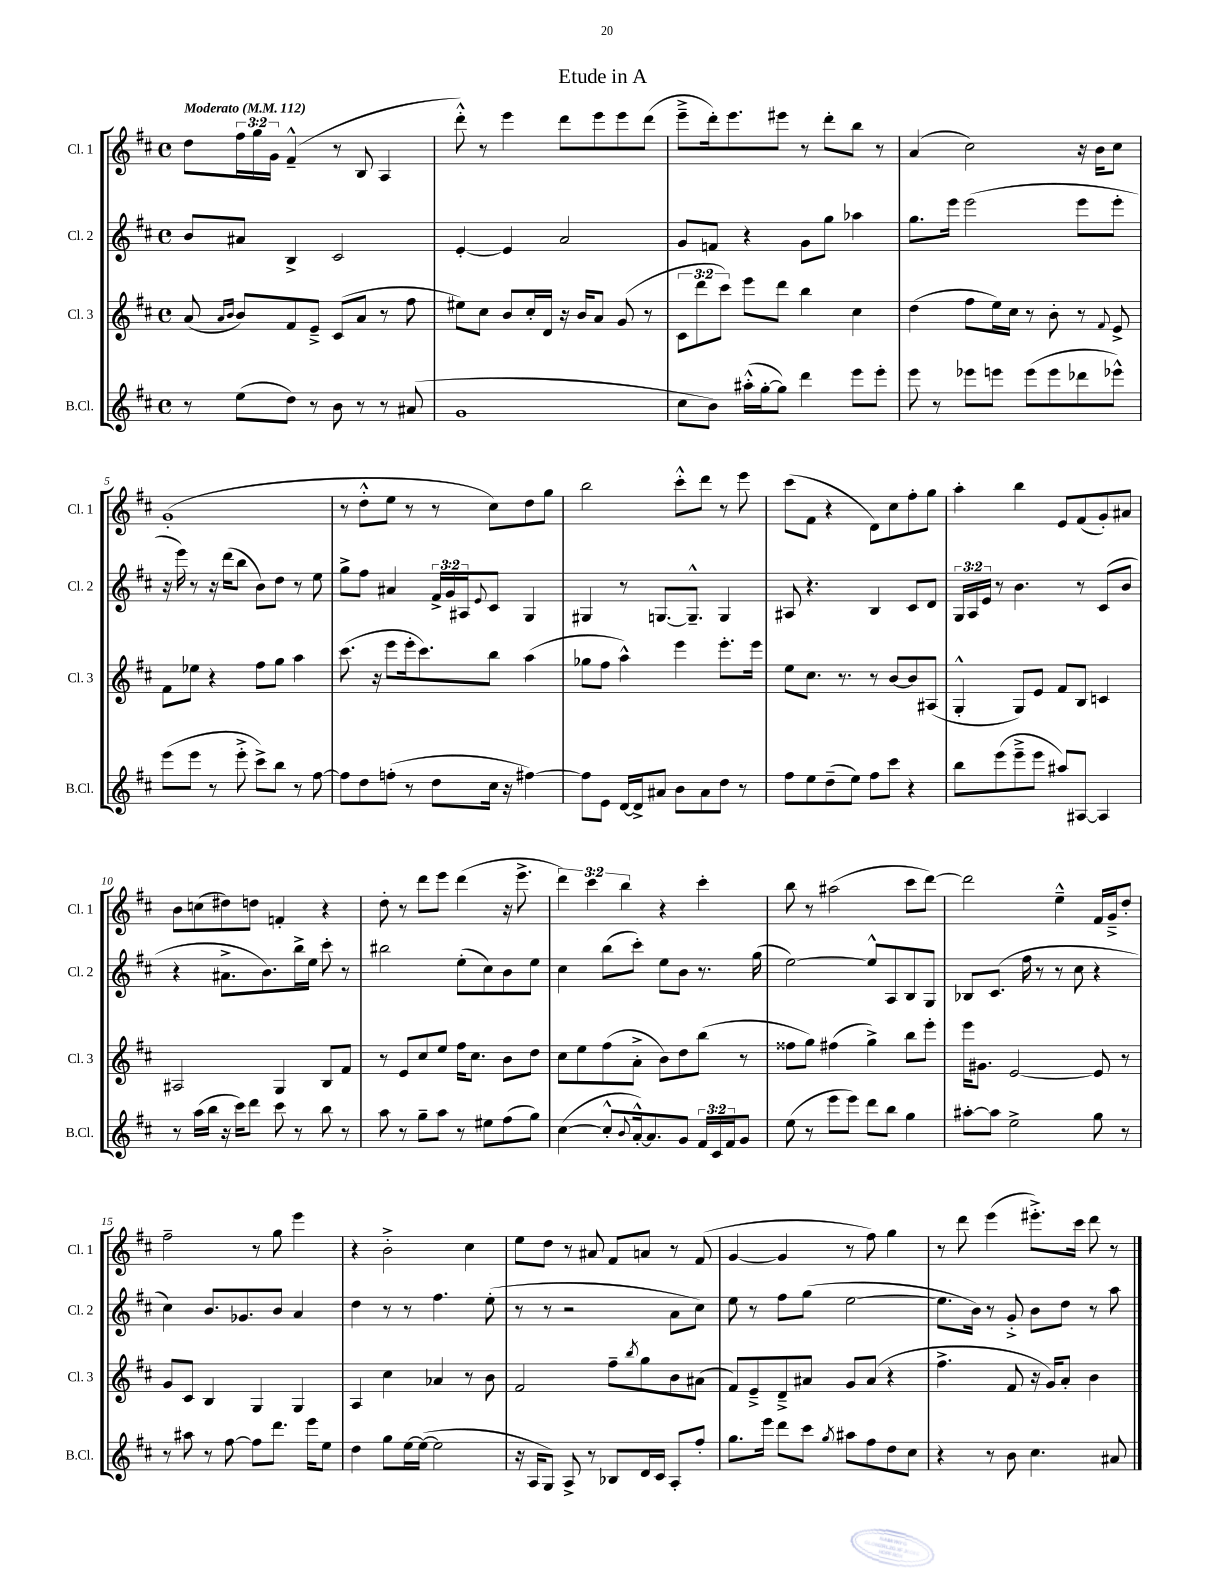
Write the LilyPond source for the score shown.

\header { title = "Etude in A" }
<<
\new StaffGroup <<
\new Staff = "s0" \with { instrumentName = "Cl. 1" shortInstrumentName = "Cl. 1" } {
    \clef treble \key d \major \defaultTimeSignature \time 4/4 \override Staff.TupletNumber.text = #tuplet-number::calc-fraction-text \tempo "Moderato" 4 = 112
    d''8 \tuplet 3/2 { fis''16 g''16 g'16 } fis'4---^( r8 b8 a4 |
    d'''8-.-^) r8 e'''4 d'''8 e'''8 e'''8 d'''8( |
    e'''8---> d'''16-.) e'''8. eis'''8 r8 d'''8-. b''8 r8 |
    a'4( cis''2) r16 b'16 cis''8 |
    g'1-.( |
    r8 d''8-.-^ e''8 r8 r8 cis''8) d''8 g''8 |
    b''2 cis'''8-.-^ d'''8 r8 e'''8 |
    cis'''8( fis'8 r4 d'8) cis''8 fis''8-. g''8 |
    a''4-. b''4 e'8 fis'8( g'8-.) ais'8 |
    b'8 c''8( dis''8) d''8 f'4-. r4 |
    d''8-. r8 d'''8 e'''8 d'''4( r16 e'''8.-> |
    \tuplet 3/2 { d'''4) cis'''4 b''4 } r4 cis'''4-. |
    b''8 r8 ais''2( cis'''8 d'''8~) |
    d'''2 e''4---^ fis'16 g'16---> d''8-. |
    fis''2-- r8 g''8 e'''4 |
    r4 b'2-.-> cis''4 |
    e''8 d''8 r8 ais'8 fis'8 a'8 r8 fis'8( |
    g'4~ g'4 r8 fis''8) g''4 |
    r8 d'''8 e'''4( eis'''8.-.->) cis'''16 d'''8 r8 \bar "|." |
}
\new Staff = "s1" \with { instrumentName = "Cl. 2" shortInstrumentName = "Cl. 2" } {
    \clef treble \key d \major \defaultTimeSignature \time 4/4 \override Staff.TupletNumber.text = #tuplet-number::calc-fraction-text
    b'8 ais'8 b4-> cis'2 |
    e'4~-. e'4 a'2 |
    g'8 f'8 r4 g'8 g''8 aes''4 |
    g''8. e'''16 e'''2( e'''8 e'''8-. |
    r16 e'''16) r8 r16 d'''16( b''8 b'8) d''8 r8 e''8 |
    g''8-> fis''8 ais'4 \tuplet 3/2 { fis'16-> g'16 ais16 } \appoggiatura { e'8 } cis'8 g4 |
    gis4 r8 g8.~ g8.---^ g4 |
    ais8 r4. b4 cis'8 d'8 |
    \tuplet 3/2 { g16 a16 e'16 } r8 b'4. r8 cis'8( b'8 |
    r4 ais'8.-> b'8.) b''16-> e''16 cis'''8-. r8 |
    bis''2 e''8-.( cis''8) b'8 e''8 |
    cis''4 b''8( cis'''8-.) e''8 b'8 r8. g''16( |
    e''2~) e''8-^ a8 b8 g8 |
    bes8 cis'8.( fis''16 r8 r8 cis''8 r4 |
    cis''4) b'8. ges'8. b'8 a'4 |
    d''4 r8 r8 fis''4. e''8-.( |
    r8 r8 r2 a'8 cis''8) |
    e''8 r8 fis''8 g''8( e''2~ |
    e''8. b'16) r8 g'8-.-> b'8 d''8 r8 a''8 \bar "|." |
}
\new Staff = "s2" \with { instrumentName = "Cl. 3" shortInstrumentName = "Cl. 3" } {
    \clef treble \key d \major \defaultTimeSignature \time 4/4 \override Staff.TupletNumber.text = #tuplet-number::calc-fraction-text
    a'8( \grace { a'16 b'16 } b'8) fis'8 e'8---> cis'8( a'8 r8 fis''8 |
    eis''8) cis''8 b'8 cis''16-. d'16 r16 b'16 a'8 g'8( r8 |
    \tuplet 3/2 { cis'8 d'''8 cis'''8) } e'''8 d'''8 b''4 cis''4 |
    d''4( fis''8 e''16) cis''16 r8 b'8-. r8 \appoggiatura { fis'8 } e'8-> |
    fis'8 ees''8 r4 fis''8 g''8 a''4 |
    cis'''8.( r16 e'''8 e'''16-. cis'''8.) b''8 a''4( |
    ges''8 fis''8 a''4-^) e'''4 e'''8.-. e'''16 |
    e''8 cis''8. r8. r8 b'8~ b'8 ais8( |
    g4-.-^ g8) e'8 fis'8 b8 c'4 |
    ais2 g4 b8 fis'8 |
    r8 e'8 cis''8 e''8 fis''16 cis''8. b'8 d''8 |
    cis''8 e''8 fis''8( a'8-.-> b'8) d''8 b''8( r8 |
    fisis''8 g''8) fis''4( g''4->) b''8 e'''8-. |
    e'''16 gis'8. e'2~ e'8 r8 |
    g'8 cis'8 b4 g4 g4 |
    a4 cis''4 aes'4 r8 b'8 |
    fis'2 fis''8-- \acciaccatura { b''8 } g''8 b'8 ais'8( |
    fis'8) e'8---> d'8---> ais'8 g'8 ais'8( r4 |
    fis''4.-> fis'8 r16 g'16) a'8-. b'4 \bar "|." |
}
\new Staff = "s3" \with { instrumentName = "B.Cl." shortInstrumentName = "B.Cl." } {
    \clef treble \key d \major \defaultTimeSignature \time 4/4 \override Staff.TupletNumber.text = #tuplet-number::calc-fraction-text
    r8 e''8( d''8) r8 b'8 r8 r8 ais'8( |
    g'1 |
    cis''8 b'8) ais''16-.-^( g''16~-. g''8) d'''4 e'''8 e'''8-. |
    e'''8 r8 ees'''8 e'''8 e'''8( e'''8 des'''8 ees'''8-^) |
    e'''8( e'''8 r8 e'''8-.-> cis'''8->) b''8 r8 fis''8~ |
    fis''8 d''8 f''8-.( r8 d''8 cis''16 r16 fis''4~) |
    fis''8 e'8 d'16~ d'16-> ais'8 b'8 ais'8 d''8 r8 |
    fis''8 e''8 d''8--( e''8) fis''8 cis'''8 r4 |
    b''8 e'''8( e'''8---> e'''8 ais''8) ais8~ ais4 |
    r8 a''16( b''16 r16 cis'''16) d'''8 cis'''8 r8 b''8 r8 |
    a''8 r8 g''8-- a''8 r8 eis''8 fis''8( g''8) |
    cis''4~( cis''8-.-^ \appoggiatura { b'8 } a'16~-.-^) a'8. g'8 \tuplet 3/2 { fis'16 cis'16 fis'16 } g'8 |
    e''8( r8 e'''8 e'''8) d'''8 b''8 g''4 |
    ais''8~-. ais''8 e''2-> g''8 r8 |
    r8 ais''8 r8 fis''8~ fis''8 d'''8. e'''16 e''8 |
    d''4 g''8 e''16~ e''16~( e''2 |
    r16 a16 g8) a8-> r8 bes8 d'16 cis'16 a8-. fis''8-. |
    g''8. e'''16 d'''8 cis'''8 \acciaccatura { g''8 } ais''8 fis''8 d''8 cis''8 |
    r4 r8 b'8 cis''4. ais'8 \bar "|." |
}
>>
>>
